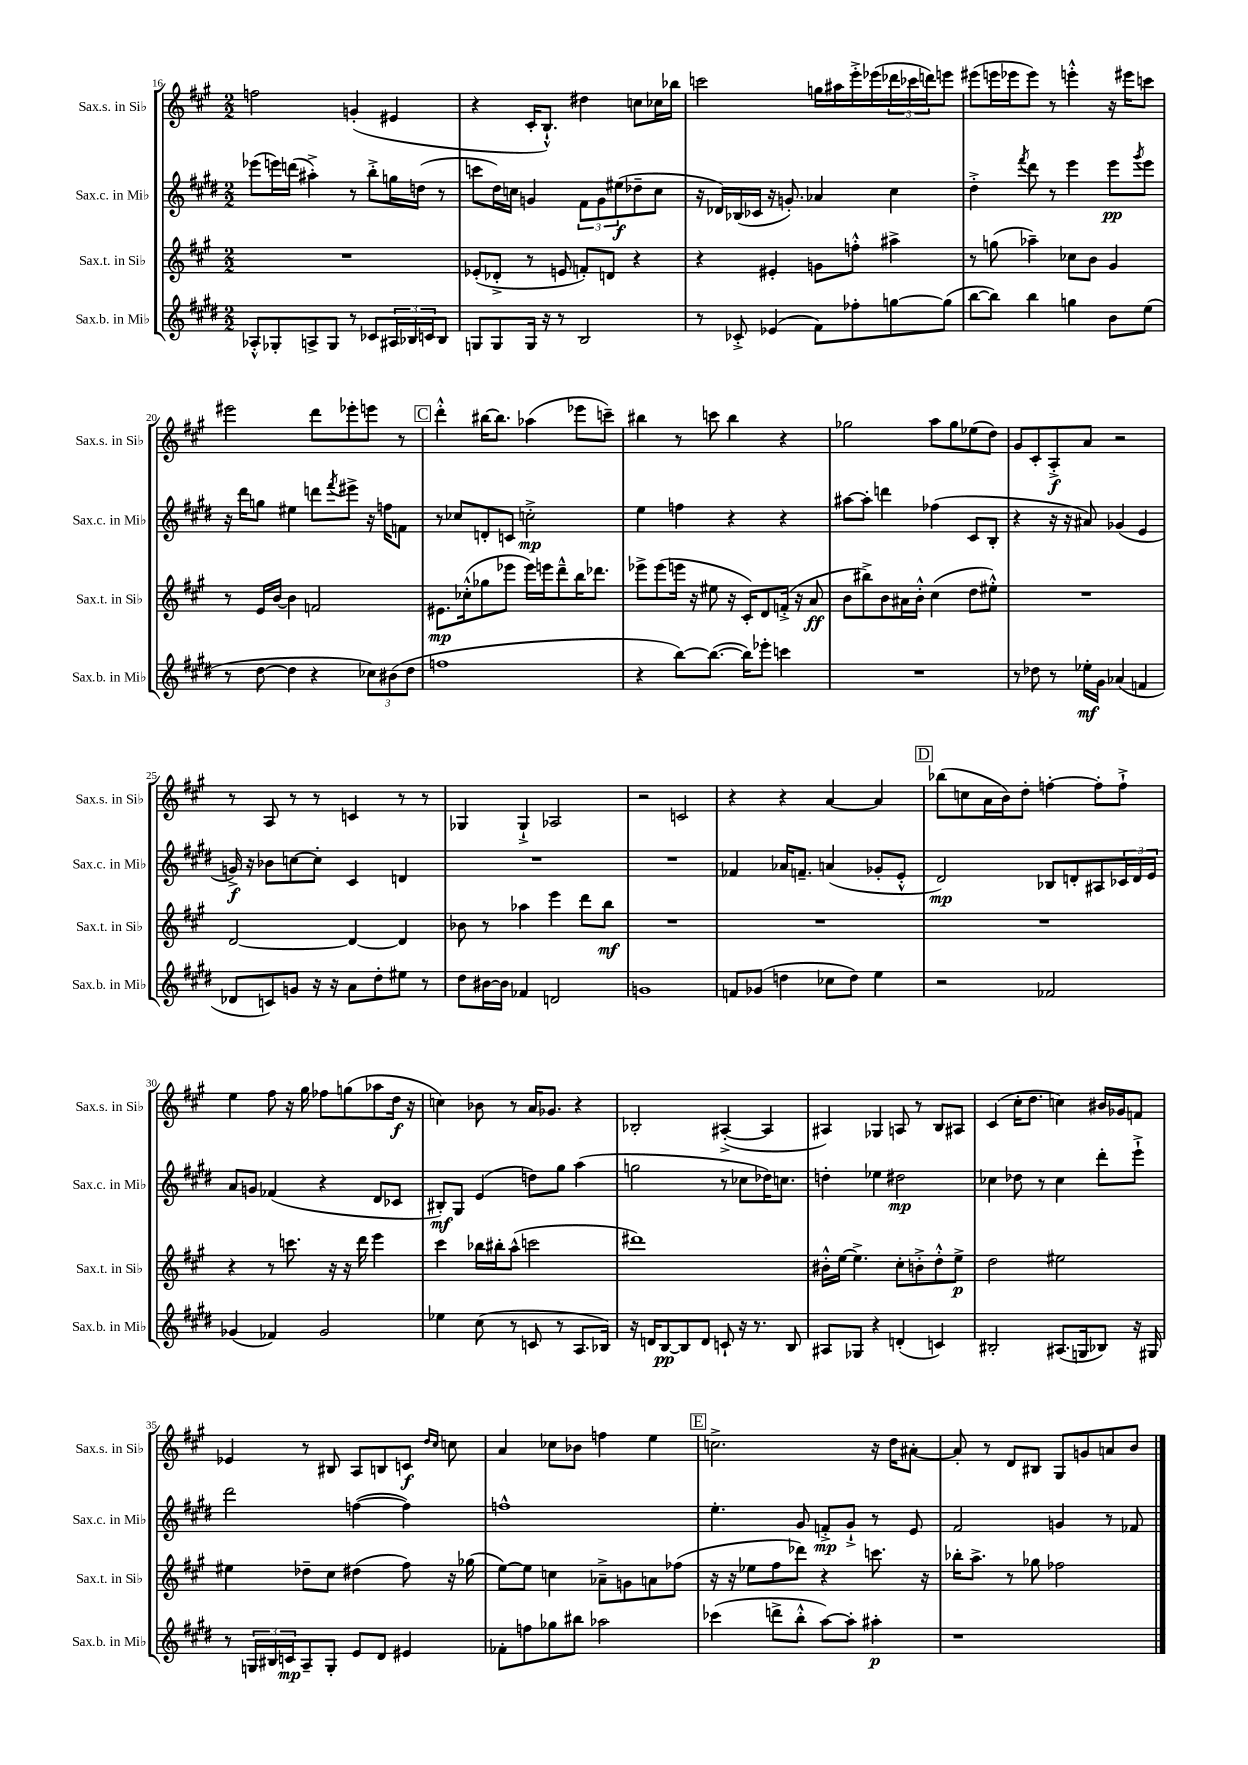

**kern	**kern	**kern	**kern
*staff4	*staff3	*staff2	*staff1
*clefG2	*clefG2	*clefG2	*clefG2
*k[f#c#g#d#]	*k[f#c#g#]	*k[f#c#g#d#]	*k[f#c#g#]
*M2/2	*M2/2	*M2/2	*M2/2
8A-'^^	1r	(8eee-	2ff
8G-'	.	16eee)	.
.	.	(16ddd	.
8A^	.	4aa#'^)	.
8G-	.	.	.
8r	.	8r	(4g'
8c-	.	8bb'^	.
24A#	.	16gg	4e#
24B-	.	.	.
.	.	(16dd	.
24c	.	.	.
8B-	.	8r	.
=	=	=	=
8G	(8e-'	8ccc	4r
8G	8d-'^	16dd#)	.
.	.	16cc	.
16G	8r	4g	16c#'
16r	.	.	8.B`^^)
8r	8e	.	.
2B	8f')	12f#	4dd#
.	.	12g	.
.	8d	.	.
.	.	(12ee#	.
.	4r	8dd-~	8cc
.	.	8cc	16cc-
.	.	.	16bb-
=	=	=	=
8r	4r	16r	2ccc
.	.	16d-)	.
8c-'^	.	(16B-	.
.	.	16c-	.
(4e-	4e#'	16r	.
.	.	8.g')	.
8f#)	8g	4a-	16gg
.	.	.	16aa#
8ff-'	8ff'^^	.	16eee'^
.	.	.	(16eee-
[8gg	4aa#^	4cc#	24ddd-
.	.	.	24ccc-
.	.	.	24ddd)
(8gg]	.	.	8eee
=	=	=	=
[8bb	8r	4dd#'^	(8eee#
8bb])	(8gg	.	16eee
.	.	.	16eee-
.	.	8qfff#	.
4bb	4aa-~)	8ddd#	8eee-)
.	.	8r	8r
4gg	8cc-	4eee	4eee'^^
.	8b	.	.
8b	4g#	8eee	16r
.	.	.	16eee#
.	.	8qggg#	.
(8ee	.	8eee	8ccc
=	=	=	=
8r	8r	16r	2eee#
.	.	16ddd#	.
[8dd#	16e	8gg	.
.	[16b	.	.
4dd#]	4b]	4ee#	.
4r	2f	8ddd	8ddd
.	.	8qfff#	.
.	.	8eee#^	8eee-'
12cc-)	.	16r	8eee
.	.	16ff	.
(12b#	.	.	.
.	.	8f	8r
12dd#	.	.	.
=	=	=	=
1ff	8.e#	8r	4ddd'^^
.	.	8cc-	.
.	(16cc-'^^	.	.
.	8gg-	8d'	[16bb#
.	.	.	8.bb#]
.	8eee-	8c	.
.	16eee-)	2cc'^	(4aa-
.	16eee	.	.
.	8ddd~^^	.	.
.	16bb	.	8eee-
.	8.ddd-	.	.
.	.	.	8ccc~)
=	=	=	=
4r	8eee-^	4ee	4bb#
.	(8eee-	.	.
[8bb)	16eee	4ff	8r
.	16r	.	.
(8.bb_	8ee#	.	8ccc
.	16r	4r	4bb#
16bb])	16c#')	.	.
8eee-'	8d	.	.
4ccc	(16f'^	4r	4r
.	16r	.	.
.	8a	.	.
=	=	=	=
1r	8b	[8aa#	2gg-
.	8bb#^)	8aa#']	.
.	8b	4ddd	.
.	16a#	.	.
.	16b'^^	.	.
.	(4cc#	(4ff-	8aa
.	.	.	8gg-
.	8dd	8c#	(8ee-
.	8ee#'^^)	8B'	8dd)
=	=	=	=
8r	1r	4r	8g#
8dd-	.	.	8c#'
8r	.	16r	8A'^
.	.	16r	.
16ee-'	.	8a#)	8a
16g#	.	.	.
(4a-	.	(4g-	2r
4f	.	4e	.
=	=	=	=
8d-	[2d	16g^)	8r
.	.	16r	.
8c)	.	8b-	8A
8g	.	[8cc	8r
16r	.	8cc']	8r
16r	.	.	.
8a	4d_	4c#	4c
8dd#'	.	.	.
8ee#	4d]	4d	8r
8r	.	.	8r
=	=	=	=
8dd#	8b-	1r	4G-
[16b#	8r	.	.
16b#]	.	.	.
4f-	4aa-	.	4G-`^
2d	4eee	.	2A-
.	8ddd	.	.
.	8bb	.	.
=	=	=	=
1g	1r	1r	2r
.	.	.	2c
=	=	=	=
8f	1r	4f-	4r
(8g-	.	.	.
4dd	.	16a-	4r
.	.	8.f~	.
8cc-	.	(4a	[4a
8dd)	.	.	.
4ee	.	8g-'	4a]
.	.	8e'^^	.
=	=	=	=
2r	1r	2d#)	(8bb-
.	.	.	8cc
.	.	.	16a
.	.	.	16b)
.	.	.	8dd'
2f-	.	8B-	[4ff'
.	.	8d'	.
.	.	8A#	8ff']
.	.	24c-	8ff`^
.	.	24d	.
.	.	24e	.
=	=	=	=
(4g-	4r	8a	4ee
.	.	8g	.
4f-)	8r	(4f-	8ff#
.	8.ccc	.	16r
.	.	.	16gg#
2g-	.	4r	8ff-
.	16r	.	.
.	16r	.	(8gg
.	16ddd	.	.
.	4eee	8d#	8aa-
.	.	8c-	16dd
.	.	.	16r
=	=	=	=
4ee-	4ccc#	8B#')	4cc)
.	.	8G#	.
(8cc#	16bb-	(4e	8b-
.	16bb#'	.	.
8r	(8aa^^	.	8r
8c	2ccc	8dd)	16a
.	.	.	8.g-
8r	.	8gg#	.
8.A	.	(4aa	4r
16B-)	.	.	.
=	=	=	=
16r	1ddd#)	2gg	2B-'
16d	.	.	.
[8B	.	.	.
8B]	.	.	.
8d	.	.	.
8c`	.	8r	([4A#'^
16r	.	8cc-	.
8.r	.	.	.
.	.	16dd-)	4A#]
.	.	8.cc	.
8B	.	.	.
=	=	=	=
8A#	16b#'^^	4dd'	4A#)
.	[16ee	.	.
8G-	4.ee^]	.	.
4r	.	4ee-	4G-
(4d'	8cc#'	2dd#	8A
.	8b'^	.	8r
4c)	8dd'^^	.	8B
.	8ee^	.	8A#
=	=	=	=
2B#'	2dd	4cc-	(4c#
.	.	8dd-	16cc#'
.	.	.	8.dd
.	.	8r	.
(8.A#	2ee#	4cc-	4cc)
16G	.	.	.
8B-)	.	8ddd#'	16b#
.	.	.	16g-
16r	.	8eee`^	8f
16G#	.	.	.
=	=	=	=
8r	4ee#	2ddd#	4e-
24G	.	.	.
24B#	.	.	.
24c	.	.	.
8A~	8dd-~	.	8r
8G'	8cc#	.	8B#
8e	(4dd#	([4ff	8A
8d#	.	.	8B
4e#	8ff#)	4ff])	8c
.	.	.	16qqdd
.	.	.	16qqcc#
.	16r	.	8cc
.	(16gg-	.	.
=	=	=	=
8f-'	[8ee)	1ff^^	4a
8ff	8ee]	.	.
8gg-	4cc	.	8cc-
8bb#	.	.	8b-
2aa-	8a-~^	.	4ff
.	8g	.	.
.	8a	.	4ee
.	(8ff-	.	.
=	=	=	=
(4ccc-	16r	4.ee'	2.cc^
.	16r	.	.
.	8ee-	.	.
8ddd^	8ff#	.	.
8bb'^^	8ddd-)	8g#	.
[8aa)	4r	8f'^	.
8aa']	.	8g#`^	.
4aa#'	8.ccc	8r	16r
.	.	.	16dd
.	.	8e	[8a#'
.	16r	.	.
=	=	=	=
1r	16bb-'	2f#	8a#']
.	8.aa^	.	.
.	.	.	8r
.	8r	.	8d
.	8gg-	.	8B#
.	2ff-	4g	8G#
.	.	.	8g
.	.	8r	8a
.	.	8f-	8b
==	==	==	==
*-	*-	*-	*-
